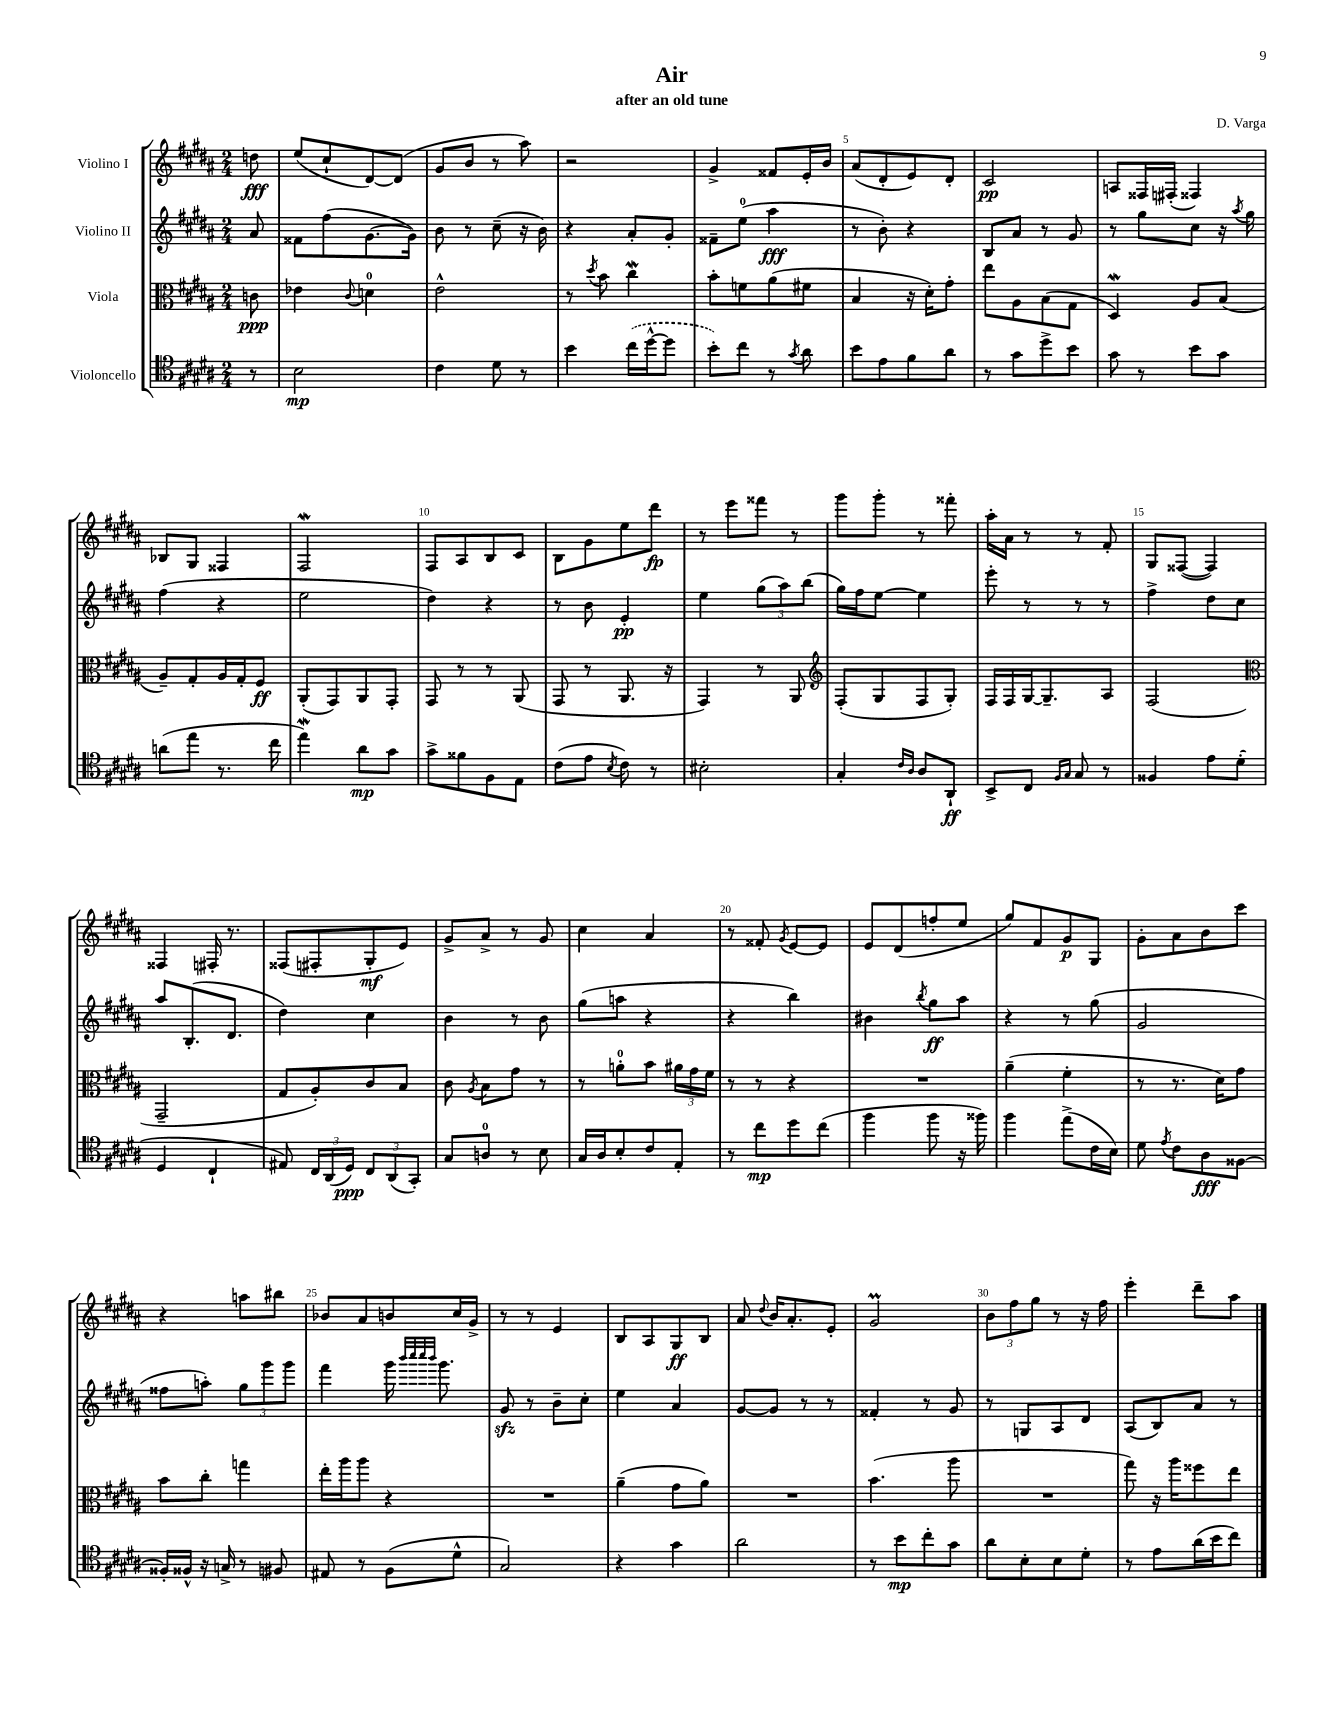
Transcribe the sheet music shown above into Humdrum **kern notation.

**kern	**dynam	**kern	**dynam	**kern	**dynam	**kern	**dynam
*part4	*part4	*part3	*part3	*part2	*part2	*part1	*part1
*staff4	*staff4	*staff3	*staff3	*staff2	*staff2	*staff1	*staff1
*I"Violoncello	*	*I"Viola	*	*I"Violino II	*	*I"Violino I	*
*clefC4	*	*clefC3	*	*clefG2	*	*clefG2	*
*k[f#c#g#d#a#]	*	*k[f#c#g#d#a#]	*	*k[f#c#g#d#a#]	*	*k[f#c#g#d#a#]	*
*M2/4	*	*M2/4	*	*M2/4	*	*M2/4	*
=	=	=	=	=	=	=	=
8r	.	8cn\	ppp	8a#/	.	8ddn\	fff
=1	=1	=1	=1	=1	=1	=1	=1
2B\	mp	4e-X\	.	8f##X\L	.	(8ee/L	.
.	.	.	.	(8ff#\	.	8cc#`/	.
.	.	8qqc#/	.	.	.	.	.
.	.	4dn\	.	[8.g#\	.	[8d#/)	.
.	.	.	.	.	.	(8d#/J]	.
.	.	.	.	16g#\Jk])	.	.	.
=2	=2	=2	=2	=2	=2	=2	=2
4c#\	.	2e^^\	.	8b\	.	8g#/L	.
.	.	.	.	8r	.	8b/J	.
8d#\	.	.	.	(8cc#~\	.	8r	.
8r	.	.	.	16r	.	8aa#\)	.
.	.	.	.	16b\)	.	.	.
=3	=3	=3	=3	=3	=3	=3	=3
4b\	.	8r	.	4r	.	2r	.
.	.	8qdd#/	.	.	.	.	.
.	.	8b\	.	.	.	.	.
(16cc#\LL	.	4cc#W\	.	8a#'/L	.	.	.
[16dd#^^\J	.	.	.	.	.	.	.
8dd#\J]	.	.	.	8g#'/J	.	.	.
=4	=4	=4	=4	=4	=4	=4	=4
8b'\L)	.	8b'\L	.	8f##X~\L	.	4g#^/	.
8cc#\J	.	8fn\	.	(8ee\J	.	.	.
8r	.	(8a#\	.	4aa#\	fff	8f##X/L	.
8qg#/	.	.	.	.	.	.	.
8a#\	.	8f#X\J	.	.	.	16e'/L	.
.	.	.	.	.	.	16b/JJ	.
=5	=5	=5	=5	=5	=5	=5	=5
8b\L	.	4B/	.	8r	.	(8a#/L	.
8e\	.	.	.	8b'\)	.	8d#'/	.
8f#\	.	16r	.	4r	.	8e/)	.
.	.	16d#'\KL)	.	.	.	.	.
8a#\J	.	8g#'\J	.	.	.	8d#'/J	.
=6	=6	=6	=6	=6	=6	=6	=6
8r	.	8ee\L	.	8B/L	.	2c#/	pp
8g#\L	.	8A#\	.	8a#/J	.	.	.
8dd#^\	.	(8B\	.	8r	.	.	.
8b\J	.	8G#\J	.	8g#/	.	.	.
=7	=7	=7	=7	=7	=7	=7	=7
8g#\	.	4D#W/)	.	8r	.	8An/L	.
8r	.	.	.	8gg#\L	.	16F##X/L	.
.	.	.	.	.	.	(16F#X'/JJ	.
8b\L	.	8A#/L	.	8cc#\J	.	4F##X/)	.
8g#\J	.	(8B/J	.	16r	.	.	.
.	.	.	.	8qaa#/	.	.	.
.	.	.	.	16gg#\	.	.	.
!!LO:LB:g=z
=8	=8	=8	=8	=8	=8	=8	=8
(8an\L	.	8A#~/L)	.	(4ff#\	.	8B-X/L	.
8ee\J	.	8G#'/	.	.	.	8G#/J	.
8.r	.	16A#/L	.	4r	.	4F##X/	.
.	.	16G#'/J	.	.	.	.	.
.	.	8F#/J	ff	.	.	.	.
16cc#\	.	.	.	.	.	.	.
=9	=9	=9	=9	=9	=9	=9	=9
4eew\)	.	(8AA#'/L	.	2ee\	.	2F#W/	.
.	.	8GG#/)	.	.	.	.	.
8a#\L	mp	8AA#/	.	.	.	.	.
8g#\J	.	8GG#'/J	.	.	.	.	.
=10	=10	=10	=10	=10	=10	=10	=10
8g#^\L	.	8GG#/	.	4dd#\)	.	8F#/L	.
8f##X\	.	8r	.	.	.	8A#/	.
8F#\	.	8r	.	4r	.	8B/	.
8E\J	.	(8AA#/	.	.	.	8c#/J	.
=11	=11	=11	=11	=11	=11	=11	=11
(8c#\L	.	8GG#/	.	8r	.	8B\L	.
8e\J	.	8r	.	8b\	.	8g#\	.
8qB/	.	.	.	.	.	.	.
8c#\)	.	8.AA#/	.	4e'/	pp	8ee\	.
8r	.	.	.	.	.	8ddd#\J	fp
.	.	16r	.	.	.	.	.
=12	=12	=12	=12	=12	=12	=12	=12
2B#X'\	.	4GG#/)	.	4ee\	.	8r	.
.	.	.	.	.	.	8eee\L	.
.	.	8r	.	(12gg#\L	.	8fff##X\J	.
.	.	.	.	12aa#\)	.	.	.
.	.	8AA#/	.	.	.	8r	.
.	.	.	.	(12bb\J	.	.	.
=13	=13	=13	=13	=13	=13	=13	=13
*	*	*clefG2	*	*	*	*	*
4G#'/	.	(8F#'/L	.	16gg#\LL)	.	8ggg#\L	.
.	.	.	.	16ff#\J	.	.	.
.	.	8G#/	.	[8ee\J	.	8ggg#'\J	.
16qqc#/LL	.	.	.	.	.	.	.
16qqA#/JJ	.	.	.	.	.	.	.
8A#/L	.	8F#/	.	4ee\]	.	8r	.
8AA#`/J	ff	8G#'/J)	.	.	.	8fff##X'\	.
=14	=14	=14	=14	=14	=14	=14	=14
8BB^/L	.	16F#/LL	.	8eee'\	.	16aa#'\LL	.
.	.	16F#/	.	.	.	16a#\JJ	.
8C#/J	.	[16G#/J	.	8r	.	8r	.
.	.	8.G#~/]	.	.	.	.	.
16qqF#/LL	.	.	.	.	.	.	.
16qqG#/JJ	.	.	.	.	.	.	.
8G#/	.	.	.	8r	.	8r	.
8r	.	8A#/J	.	8r	.	8f#'/	.
=15	=15	=15	=15	=15	=15	=15	=15
4F##X/	.	(2F#/	.	4ff#^\	.	8G#/L	.
.	.	.	.	.	.	([8F##X/J	.
8e\L	.	.	.	8dd#\L	.	4F##/])	.
(8d#'\J	.	.	.	8cc#\J	.	.	.
!!LO:LB:g=z
=16	=16	=16	=16	=16	=16	=16	=16
*	*	*clefC3	*	*	*	*	*
4D#/	.	2GG#~/	.	8aa#/L	.	4F##X/	.
.	.	.	.	(8.B'/	.	.	.
4C#`/	.	.	.	.	.	16F#X'/	.
.	.	.	.	8.d#/J	.	8.r	.
=17	=17	=17	=17	=17	=17	=17	=17
8E#X/)	.	8G#/L	.	4dd#\)	.	(8F##X/L	.
24C#/LL	.	8A#'/)	.	.	.	8F#X'/	.
(24AA#/	.	.	.	.	.	.	.
24D#/JJ)	ppp	.	.	.	.	.	.
12C#/L	.	8c#/	.	4cc#\	.	8G#'/	mf
(12AA#/	.	.	.	.	.	.	.
.	.	8B/J	.	.	.	8e/J)	.
12GG#'/J)	.	.	.	.	.	.	.
=18	=18	=18	=18	=18	=18	=18	=18
8G#/L	.	8c#\	.	4b\	.	8g#^/L	.
.	.	8qA#/	.	.	.	.	.
8An/J	.	8B\L	.	.	.	8a#^/J	.
8r	.	8g#\J	.	8r	.	8r	.
8B\	.	8r	.	8b\	.	8g#/	.
=19	=19	=19	=19	=19	=19	=19	=19
16G#/LL	.	8r	.	(8gg#\L	.	4cc#\	.
16A#/J	.	.	.	.	.	.	.
8B'/	.	8an'\L	.	8aan\J	.	.	.
8c#/	.	8b\J	.	4r	.	4a#/	.
8E'/J	.	24a#X\LL	.	.	.	.	.
.	.	24g#\	.	.	.	.	.
.	.	24f#\JJ	.	.	.	.	.
=20	=20	=20	=20	=20	=20	=20	=20
8r	.	8r	.	4r	.	8r	.
8cc#\L	mp	8r	.	.	.	8f##X'/	.
.	.	.	.	.	.	8qg#/	.
8dd#\	.	4r	.	4bb\)	.	[8e/L	.
(8cc#\J	.	.	.	.	.	8e/J]	.
=21	=21	=21	=21	=21	=21	=21	=21
4ff#\	.	2r	.	4b#X\	.	8e/L	.
.	.	.	.	.	.	(8d#/	.
.	.	.	.	8qbb/	.	.	.
8ff#\	.	.	.	8gg#\L	ff	8ffn'/	.
16r	.	.	.	8aa#\J	.	8ee/J	.
16ff##X\)	.	.	.	.	.	.	.
=22	=22	=22	=22	=22	=22	=22	=22
4ff#\	.	(4a#~\	.	4r	.	8gg#/L)	.
.	.	.	.	.	.	8f#/	.
(8ee^\L	.	4f#'\	.	8r	.	8g#/	p
16c#\L	.	.	.	(8gg#\	.	8G#/J	.
16B\JJ)	.	.	.	.	.	.	.
=23	=23	=23	=23	=23	=23	=23	=23
8d#\	.	8r	.	2g#/	.	8g#'\L	.
8qe/	.	.	.	.	.	.	.
8c#\L	.	8.r	.	.	.	8a#\	.
8A#\	fff	.	.	.	.	8b\	.
.	.	16d#\KL)	.	.	.	.	.
[8F##X\J	.	8g#\J	.	.	.	8ccc#\J	.
!!LO:LB:g=z
=24	=24	=24	=24	=24	=24	=24	=24
16F##X'/LL]	.	8b\L	.	8ff##X\L	.	4r	.
16F##X^^/JJ	.	.	.	.	.	.	.
16r	.	8cc#'\J	.	8aan'\J)	.	.	.
16Gn^/	.	.	.	.	.	.	.
8r	.	4ggn\	.	12gg#\L	.	8aan\L	.
.	.	.	.	12ggg#\	.	.	.
8F#X/	.	.	.	.	.	8bb#X\J	.
.	.	.	.	12ggg#\J	.	.	.
=25	=25	=25	=25	=25	=25	=25	=25
8E#X/	.	16ee'\LL	.	4fff#\	.	8b-X/L	.
.	.	16aa#\J	.	.	.	.	.
8r	.	8aa#\J	.	.	.	8a#/	.
(8F#\L	.	4r	.	16ggg#\	.	8bn/	.
.	.	.	.	32qqbbb/LLL	.	.	.
.	.	.	.	32qqcccc#/	.	.	.
.	.	.	.	32qqcccc#/	.	.	.
.	.	.	.	32qqbbb/JJJ	.	.	.
.	.	.	.	8.ggg#\	.	.	.
8d#^^\J	.	.	.	.	.	16cc#/L	.
.	.	.	.	.	.	16g#^/JJ	.
=26	=26	=26	=26	=26	=26	=26	=26
2G#/)	.	2r	.	8g#zz/	.	8r	.
.	.	.	.	8r	.	8r	.
.	.	.	.	8b~\L	.	4e/	.
.	.	.	.	8cc#'\J	.	.	.
=27	=27	=27	=27	=27	=27	=27	=27
4r	.	(4a#~\	.	4ee\	.	8B/L	.
.	.	.	.	.	.	8A#/	.
4g#\	.	8g#\L	.	4a#/	.	8G#/	ff
.	.	8a#\J)	.	.	.	8B/J	.
=28	=28	=28	=28	=28	=28	=28	=28
2a#\	.	2r	.	[8g#/L	.	8a#/	.
.	.	.	.	.	.	8qqdd#/	.
.	.	.	.	8g#/J]	.	16b/KL	.
.	.	.	.	.	.	8.a#'/	.
.	.	.	.	8r	.	.	.
.	.	.	.	8r	.	8e'/J	.
=29	=29	=29	=29	=29	=29	=29	=29
8r	.	(4.b\	.	4f##X'/	.	2g#M/	.
8b\L	mp	.	.	.	.	.	.
8cc#'\	.	.	.	8r	.	.	.
8g#\J	.	8aa#\	.	8g#/	.	.	.
=30	=30	=30	=30	=30	=30	=30	=30
8a#\L	.	2r	.	8r	.	12b\L	.
.	.	.	.	.	.	12ff#\	.
8B'\	.	.	.	8Gn/L	.	.	.
.	.	.	.	.	.	12gg#\J	.
8B\	.	.	.	8A#/	.	8r	.
8d#'\J	.	.	.	8d#/J	.	16r	.
.	.	.	.	.	.	16ff#\	.
=31	=31	=31	=31	=31	=31	=31	=31
8r	.	8gg#\)	.	(8A#/L	.	4eee'\	.
8e\L	.	16r	.	8B/)	.	.	.
.	.	16aa#\KL	.	.	.	.	.
(16a#\L	.	8ff##X\	.	8a#/J	.	8ddd#~\L	.
16b\J	.	.	.	.	.	.	.
8cc#\J)	.	8ee\J	.	8r	.	8aa#\J	.
==	==	==	==	==	==	==	==
*-	*-	*-	*-	*-	*-	*-	*-
